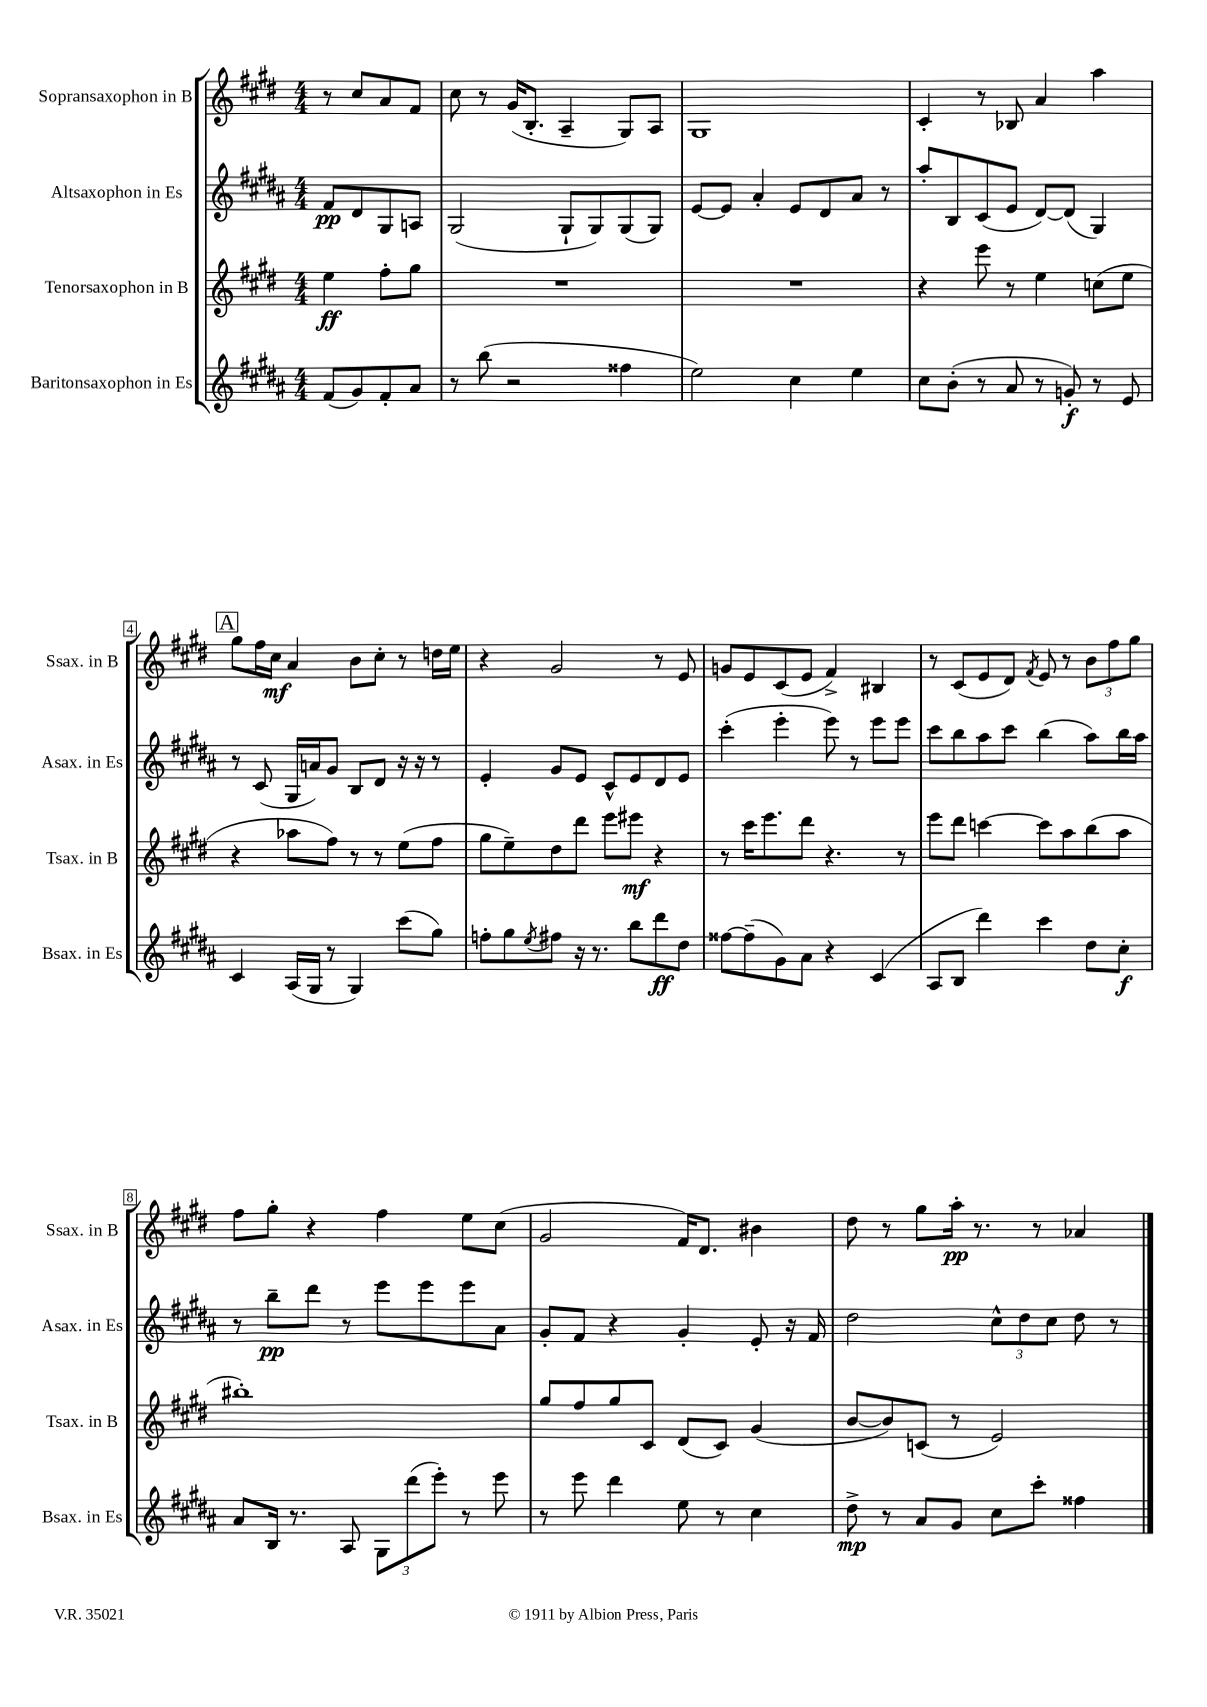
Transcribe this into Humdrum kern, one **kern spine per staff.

**kern	**kern	**kern	**kern
*staff4	*staff3	*staff2	*staff1
*clefG2	*clefG2	*clefG2	*clefG2
*k[f#c#g#d#a#]	*k[f#c#g#d#]	*k[f#c#g#d#a#]	*k[f#c#g#d#]
*M4/4	*M4/4	*M4/4	*M4/4
(8f#	4ee	8f#	8r
8g#)	.	8d#	8cc#
8f#'	8ff#'	8G#	8a
8a#	8gg#	8A	8f#
=	=	=	=
8r	1r	(2G#	8cc#
(8bb	.	.	8r
2r	.	.	(16g#
.	.	.	8.B'
.	.	8G#`	4A~
.	.	8G#)	.
4ff##	.	(8G#	8G#)
.	.	8G#)	8A
=	=	=	=
2ee)	1r	[8e	1G#
.	.	8e]	.
.	.	4a#'	.
4cc#	.	8e	.
.	.	8d#	.
4ee	.	8a#	.
.	.	8r	.
=	=	=	=
8cc#	4r	8aa#'	4c#'
(8b'	.	8B	.
8r	8eee	(8c#	8r
8a#	8r	8e	8B-
8r	4ee	[8d#)	4a
8g')	.	(8d#]	.
8r	(8cc	4G#)	4aa
8e	8ee	.	.
=	=	=	=
4c#	4r	8r	8gg#
.	.	(8c#	16ff#
.	.	.	16cc#
(16A#	8aa-	16G#	4a
16G#	.	16a)	.
8r	8ff#)	8g#	.
4G#)	8r	8B	8b
.	8r	8d#	8cc#'
(8ccc#	(8ee	16r	8r
.	.	16r	.
8gg#)	8ff#	8r	16dd
.	.	.	16ee
=	=	=	=
8ff'	8gg#	4e'	4r
8gg#	8ee~)	.	.
8qee	.	.	.
8ff#	8dd#	8g#	2g#
16r	8ddd#	8e	.
8.r	.	.	.
.	8eee	8c#^^	.
8bb	8eee#	8e	.
8ddd#	4r	8d#	8r
8dd#	.	8e	8e
=	=	=	=
[8ff##	8r	(4ccc#'	8g
(8ff##~]	16ccc#	.	8e
.	8.eee	.	.
8g#)	.	4eee'	(8c#
8a#	8ddd#	.	8e
4r	4.r	8eee)	4f#^)
.	.	8r	.
(4c#	.	8eee	4B#
.	8r	8eee	.
=	=	=	=
8A#	8eee	8ccc#	8r
8B	8ddd#	8bb	(8c#
4ddd#)	[4ccc	8aa#	8e
.	.	8ccc#	8d#)
.	.	.	8qf#
4ccc#	8ccc]	(4bb	8e
.	8aa	.	8r
8dd#	(8bb	8aa#)	12b
.	.	.	12ff#
8cc#'	8aa	16bb	.
.	.	.	12gg#
.	.	16aa#	.
=	=	=	=
8a#	1bb#')	8r	8ff#
16B	.	8bb~	8gg#'
8.r	.	.	.
.	.	8ddd#	4r
8A#	.	8r	.
12G#	.	8eee	4ff#
(12ddd#	.	.	.
.	.	8eee	.
12eee')	.	.	.
8r	.	8eee	8ee
8eee	.	8a#	(8cc#
=	=	=	=
8r	8gg#	8g#'	2g#
8eee	8ff#	8f#	.
4ddd#	8gg#	4r	.
.	8c#	.	.
8ee	(8d#	4g#'	16f#)
.	.	.	8.d#
8r	8c#)	.	.
4cc#	(4g#	8e'	4b#
.	.	16r	.
.	.	16f#	.
=	=	=	=
8dd#^	[8b	2dd#	8dd#
8r	8b])	.	8r
8a#	(8c	.	8gg#
8g#	8r	.	16aa'
.	.	.	8.r
8cc#	2e)	12cc#^^	.
.	.	12dd#	.
8ccc#'	.	.	8r
.	.	12cc#	.
4ff##	.	8dd#	4a-
.	.	8r	.
==	==	==	==
*-	*-	*-	*-
